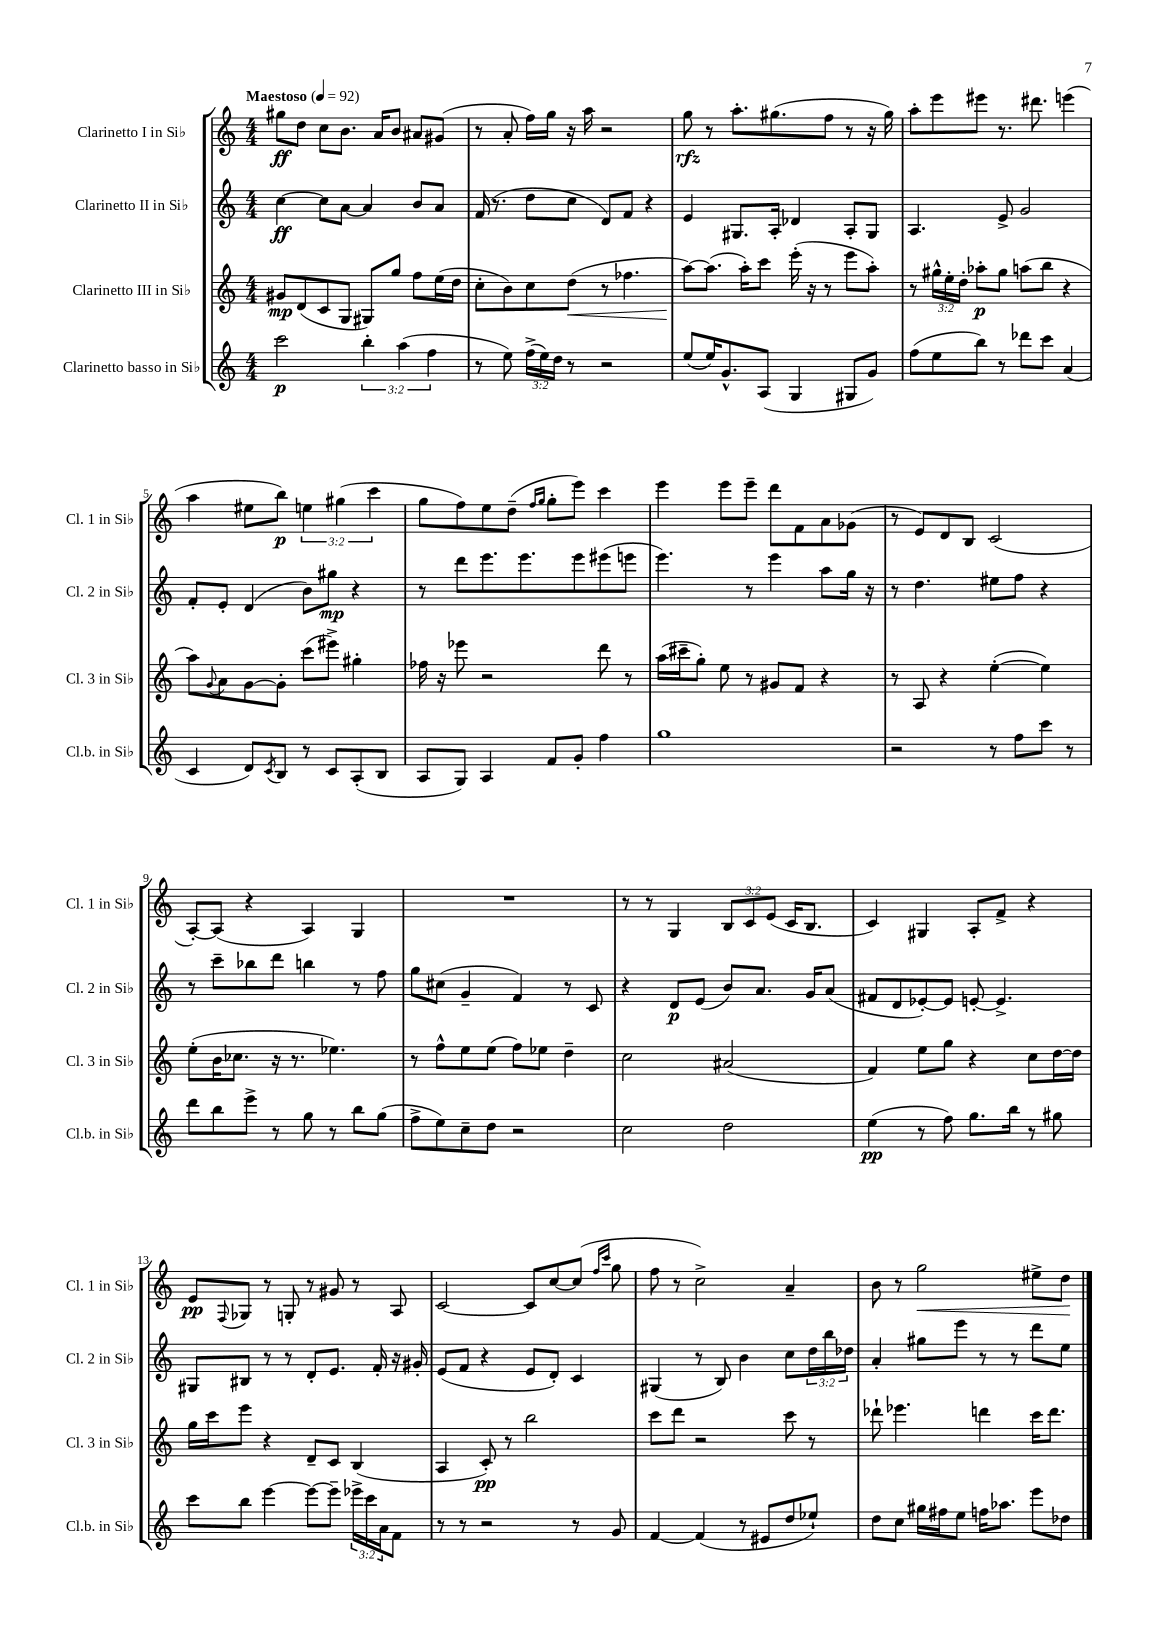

**kern	**kern	**kern	**kern
*staff4	*staff3	*staff2	*staff1
*clefG2	*clefG2	*clefG2	*clefG2
*k[]	*k[]	*k[]	*k[]
*M4/4	*M4/4	*M4/4	*M4/4
*MM92	*MM92	*MM92	*MM92
2ccc	8g#	[4cc	8gg#
.	(8d	.	8dd
.	8c	8cc]	8cc
.	8G	[8a	8.b
6bb'	8G#)	4a]	.
.	.	.	16a
.	8gg	.	8b
(6aa	.	.	.
.	8ff	8b	8a#
6ff	.	.	.
.	(16ee	8a	(8g#
.	16dd	.	.
=	=	=	=
8r	8cc'	(16f	8r
.	.	8.r	.
8ee)	8b)	.	8a'
(24ff^	8cc	8dd	16ff)
24ee)	.	.	.
.	.	.	16gg
24dd	.	.	.
8r	(8dd	8cc	16r
.	.	.	16aa
2r	8r	8d)	2r
.	4.ff-	8f	.
.	.	4r	.
=	=	=	=
(8ee	[8aa)	4e	8gg
16ee)	(8.aa]	.	8r
8.g^^	.	.	.
.	.	8.G#	8.aa'
.	16aa')	.	.
(8A	8ccc	.	.
.	.	16A'	(8.gg#
4G	(16eee'	4d-	.
.	16r	.	.
.	8r	.	8ff
8G#	8eee	8A'	8r
8g)	8aa')	8G#	16r
.	.	.	16gg#)
=	=	=	=
(8ff	8r	4.A	8aa'
8ee	24gg#^^	.	8eee
.	24ee'	.	.
.	24dd'	.	.
8bb)	8aa-'	.	8eee#
8r	8gg#	8e^	8.r
8ddd-	(8aa	2g	.
.	.	.	8.ddd#
8ccc	8bb	.	.
(4a	4r	.	(4eee
=	=	=	=
4c	8aa)	8f'	4aa
.	8qqg	.	.
.	8a	8e'	.
8d)	[8g	(4d	8ee#
8qc	.	.	.
8B	8g']	.	8bb)
8r	(8ccc	8b)	6ee
8c	8eee#^)	8gg#	.
.	.	.	(6gg#
(8A'	4gg#'	4r	.
.	.	.	6ccc
8B	.	.	.
=	=	=	=
8A	16ff-	8r	8gg
.	16r	.	.
8G)	8eee-	8ddd	8ff)
4A	2r	8.eee	8ee
.	.	.	(8dd~
.	.	8.eee	.
.	.	.	16qqff
.	.	.	16qqgg
8f	.	.	8gg'
8g'	.	8eee	8eee)
4ff	8ddd	(8eee#	4ccc
.	8r	8eee	.
=	=	=	=
1gg	(16aa	4.eee)	4eee
.	16ccc#~	.	.
.	8gg')	.	.
.	8ee	.	8eee
.	8r	8r	8eee~
.	8g#	4eee	8ddd
.	8f	.	8f
.	4r	8aa	8a
.	.	16gg	(8g-
.	.	16r	.
=	=	=	=
2r	8r	8r	8r
.	8A	4.dd	8e)
.	4r	.	8d
.	.	.	8B
8r	([4ee'	8ee#	(2c
8ff	.	8ff	.
8ccc	4ee])	4r	.
8r	.	.	.
=	=	=	=
8ddd	(8ee'	8r	[8A')
8bb	16b	8ccc~	(8A]
.	8.cc-	.	.
8eee^	.	8bb-	4r
8r	16r	8ddd	.
.	8.r	.	.
8gg	.	4bb	4A)
8r	4.ee-)	.	.
8bb	.	8r	4G
(8gg	.	8ff	.
=	=	=	=
8ff^	8r	8gg	1r
8ee)	8ff^^	(8cc#	.
8cc~	8ee	4g~	.
8dd	(8ee	.	.
2r	8ff)	4f)	.
.	8ee-	.	.
.	4dd~	8r	.
.	.	8c	.
=	=	=	=
2cc	2cc	4r	8r
.	.	.	8r
.	.	8d	4G
.	.	(8e	.
2dd	(2a#	8b)	12B
.	.	.	12c
.	.	8.a	.
.	.	.	(12e
.	.	.	16c
.	.	16g	8.B
.	.	(8a	.
=	=	=	=
(4ee	4f)	8f#	4c)
.	.	8d	.
8r	8ee	[8e-')	4G#
8ff)	8gg	8e-]	.
8.gg	4r	[8e'	8A'
.	.	4.e^]	8f^
16bb	.	.	.
8r	8cc	.	4r
8gg#	[16dd	.	.
.	16dd]	.	.
=	=	=	=
8ccc	16gg	8G#	8e
.	16ccc	.	.
.	.	.	8qqF
8bb	8eee	8B#	8G-
[4eee	4r	8r	8r
.	.	8r	8G'
8eee_	8d~	8d'	8r
8eee~]	8c	8.e	8g#
24eee-^	(4B	.	8r
24ccc	.	.	.
.	.	16f'	.
24a	.	.	.
8f	.	16r	8A
.	.	16g#'	.
=	=	=	=
8r	4A	(8e	[2c
8r	.	8f	.
2r	8c')	4r	.
.	8r	.	.
.	2bb	8e	8c]
.	.	8d')	[8cc
8r	.	4c	(8cc]
.	.	.	16qqff
.	.	.	16qqccc
8g	.	.	8gg
=	=	=	=
[4f	8ccc	(4G#	8ff
.	8ddd	.	8r
(4f]	2r	8r	2cc^)
.	.	8B)	.
8r	.	4b	.
8e#	.	.	.
8dd	8ccc	8cc	4a~
8ee-`)	8r	24dd	.
.	.	24bb	.
.	.	24dd-	.
=	=	=	=
8dd	8ddd-`	4a'	8b
8cc	4.eee-	.	8r
16gg#	.	8gg#	2gg
16ff#	.	.	.
8ee	.	8eee	.
16ff	4ddd	8r	.
8.aa-	.	.	.
.	.	8r	.
8eee	16ccc	8ddd	8ee#^
.	8.ddd	.	.
8dd-	.	8ee	8dd
==	==	==	==
*-	*-	*-	*-
